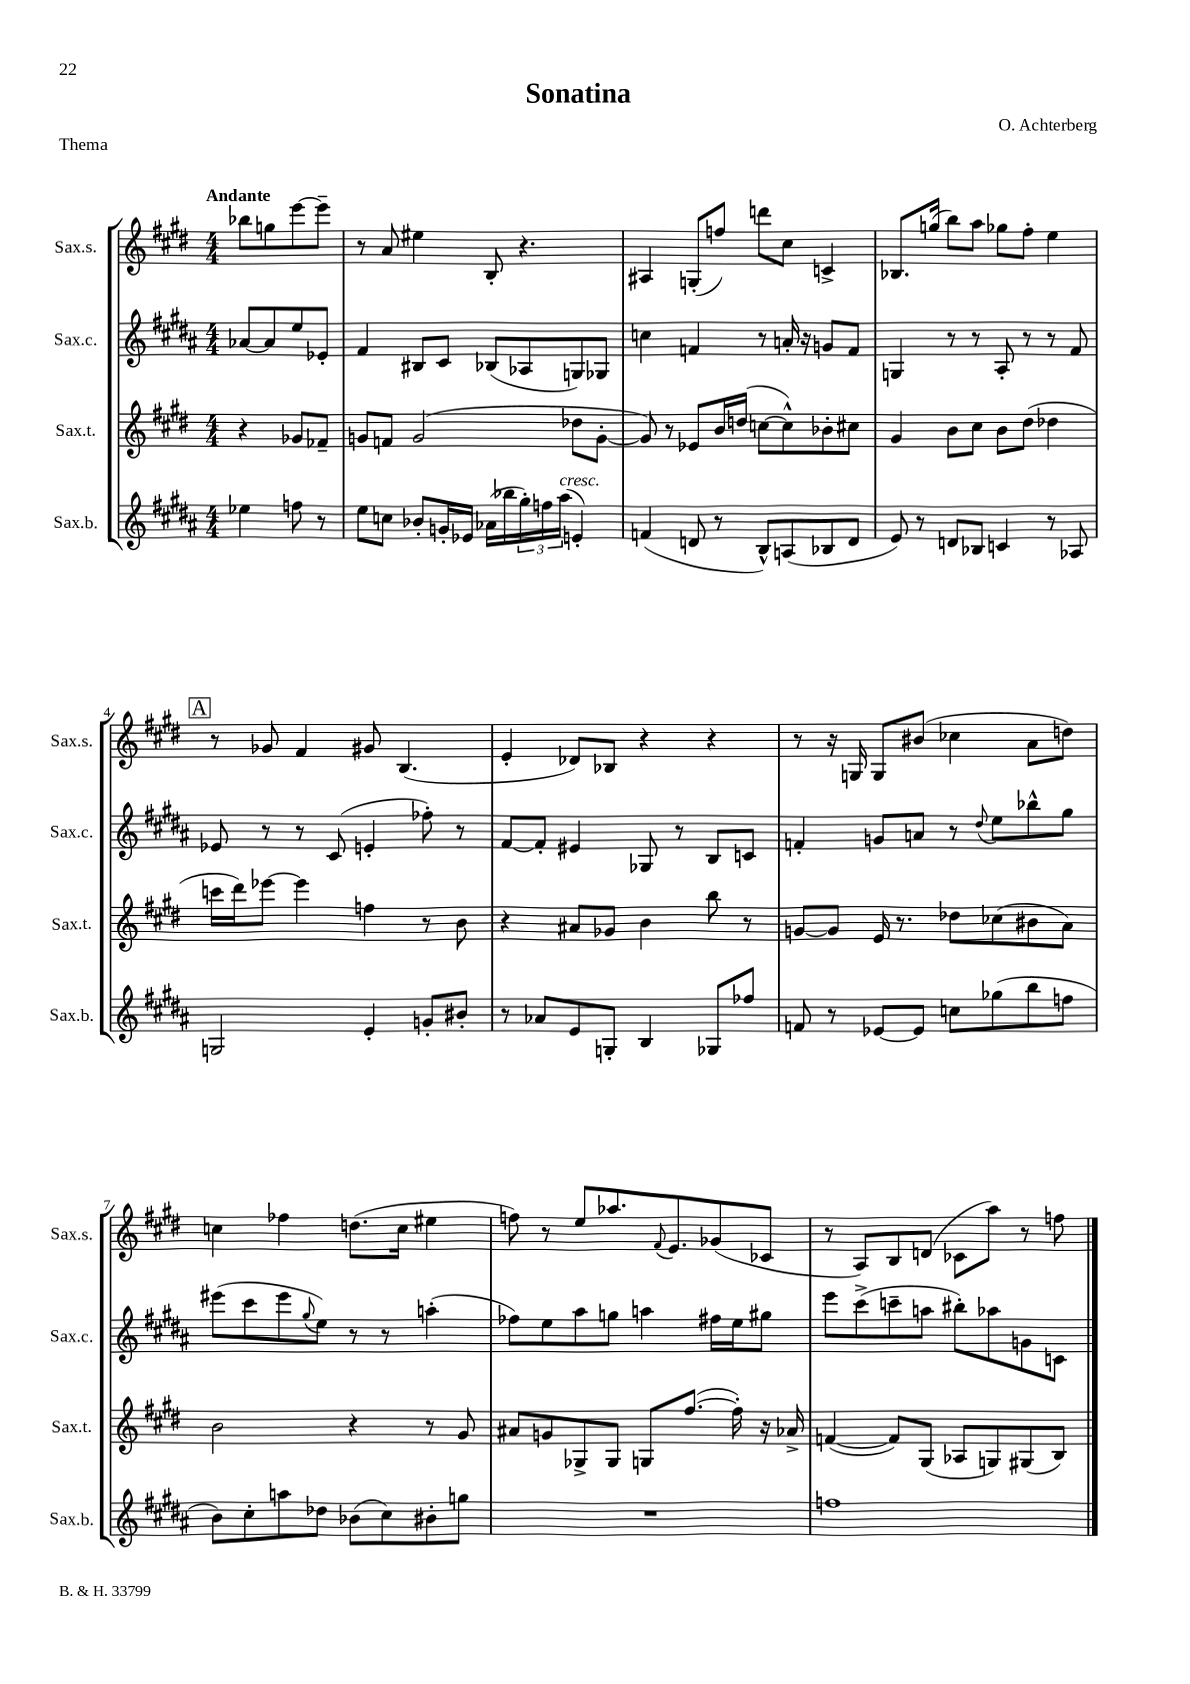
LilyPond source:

\header { title = "Sonatina" composer = "O. Achterberg" piece = "Thema" }
<<
\new StaffGroup <<
\new Staff = "s0" \with { instrumentName = "Sax.s." shortInstrumentName = "Sax.s." } {
    \clef treble \key e \major \numericTimeSignature \time 4/4 \partial 2 \tempo "Andante"
    bes''8 g''8 e'''8~ e'''8-- |
    r8 a'8 eis''4 b8-. r4. |
    ais4 g8-.( f''8) d'''8 cis''8 c'4-> |
    bes8. g''16( b''8) a''8 ges''8 fis''8-. e''4 |
    \mark \markup { \box "A" } r8 ges'8 fis'4 gis'8 b4.( |
    e'4-. des'8) bes8 r4 r4 |
    r8 r16 g16 g8 bis'8( ces''4 a'8 d''8) |
    c''4 fes''4 d''8.( c''16 eis''4 |
    f''8) r8 e''8 aes''8. \appoggiatura { fis'8 } e'8. ges'8( ces'8 |
    r8 a8) b8 d'8( ces'8 a''8) r8 f''8 \bar "|." |
}
\new Staff = "s1" \with { instrumentName = "Sax.c." shortInstrumentName = "Sax.c." } {
    \clef treble \key b \major \numericTimeSignature \time 4/4 \partial 2
    aes'8~ aes'8 e''8 ees'8-. |
    fis'4 bis8 cis'8 bes8( aes8 g8) ges8 |
    c''4 f'4 r8 a'16-. r16 g'8 f'8 |
    g4 r8 r8 ais8-. r8 r8 fis'8 |
    \mark \markup { \box "A" } ees'8 r8 r8 cis'8( e'4-. fes''8-.) r8 |
    fis'8~ fis'8-. eis'4 ges8 r8 b8 c'8 |
    f'4-. g'8 a'8 r8 \appoggiatura { dis''8 } e''8 bes''8-^ gis''8 |
    eis'''8( cis'''8 eis'''8 \appoggiatura { gis''8 } e''8) r8 r8 a''4-.( |
    fes''8) e''8 ais''8 g''8 a''4 fis''16 e''16 gis''8 |
    e'''8 cis'''8->( c'''8-- a''8 bis''8-.) aes''8 g'8 c'8 \bar "|." |
}
\new Staff = "s2" \with { instrumentName = "Sax.t." shortInstrumentName = "Sax.t." } {
    \clef treble \key e \major \numericTimeSignature \time 4/4 \partial 2
    r4 ges'8 fes'8-- |
    g'8 f'8 g'2( des''8 g'8~-. |
    g'8) r8 ees'8 b'16 d''16( c''8~ c''8-^) bes'8-. cis''8 |
    gis'4 b'8 cis''8 b'8 dis''8( des''4 |
    \mark \markup { \box "A" } c'''16 dis'''16) ees'''8~ ees'''4 f''4 r8 b'8 |
    r4 ais'8 ges'8 b'4 b''8 r8 |
    g'8~ g'8 e'16 r8. des''8 ces''8( bis'8 a'8) |
    b'2 r4 r8 gis'8 |
    ais'8 g'8 ges8-> ges8 g8 fis''8.~( fis''16-.) r16 aes'16-> |
    f'4~( f'8) gis8( aes8 g8) gis8( b8) \bar "|." |
}
\new Staff = "s3" \with { instrumentName = "Sax.b." shortInstrumentName = "Sax.b." } {
    \clef treble \key b \major \numericTimeSignature \time 4/4 \partial 2
    ees''4 f''8 r8 |
    e''8 c''8 bes'8-. g'16-. ees'16 aes'16( bes''16 \tuplet 3/2 { gis''16-.) f''16 ais''16^\markup { \italic "cresc." }( } e'4-.) |
    f'4( d'8 r8 b8-^) a8( bes8 d'8 |
    e'8) r8 d'8 bes8 c'4 r8 aes8 |
    \mark \markup { \box "A" } g2 e'4-. g'8-. bis'8-. |
    r8 aes'8 e'8 g8-. b4 ges8 fes''8 |
    f'8 r8 ees'8~ ees'8 c''8 ges''8( b''8 f''8 |
    b'8) cis''8-. a''8 des''8 bes'8( cis''8) bis'8-. g''8 |
    R1 |
    f''1 \bar "|." |
}
>>
>>
